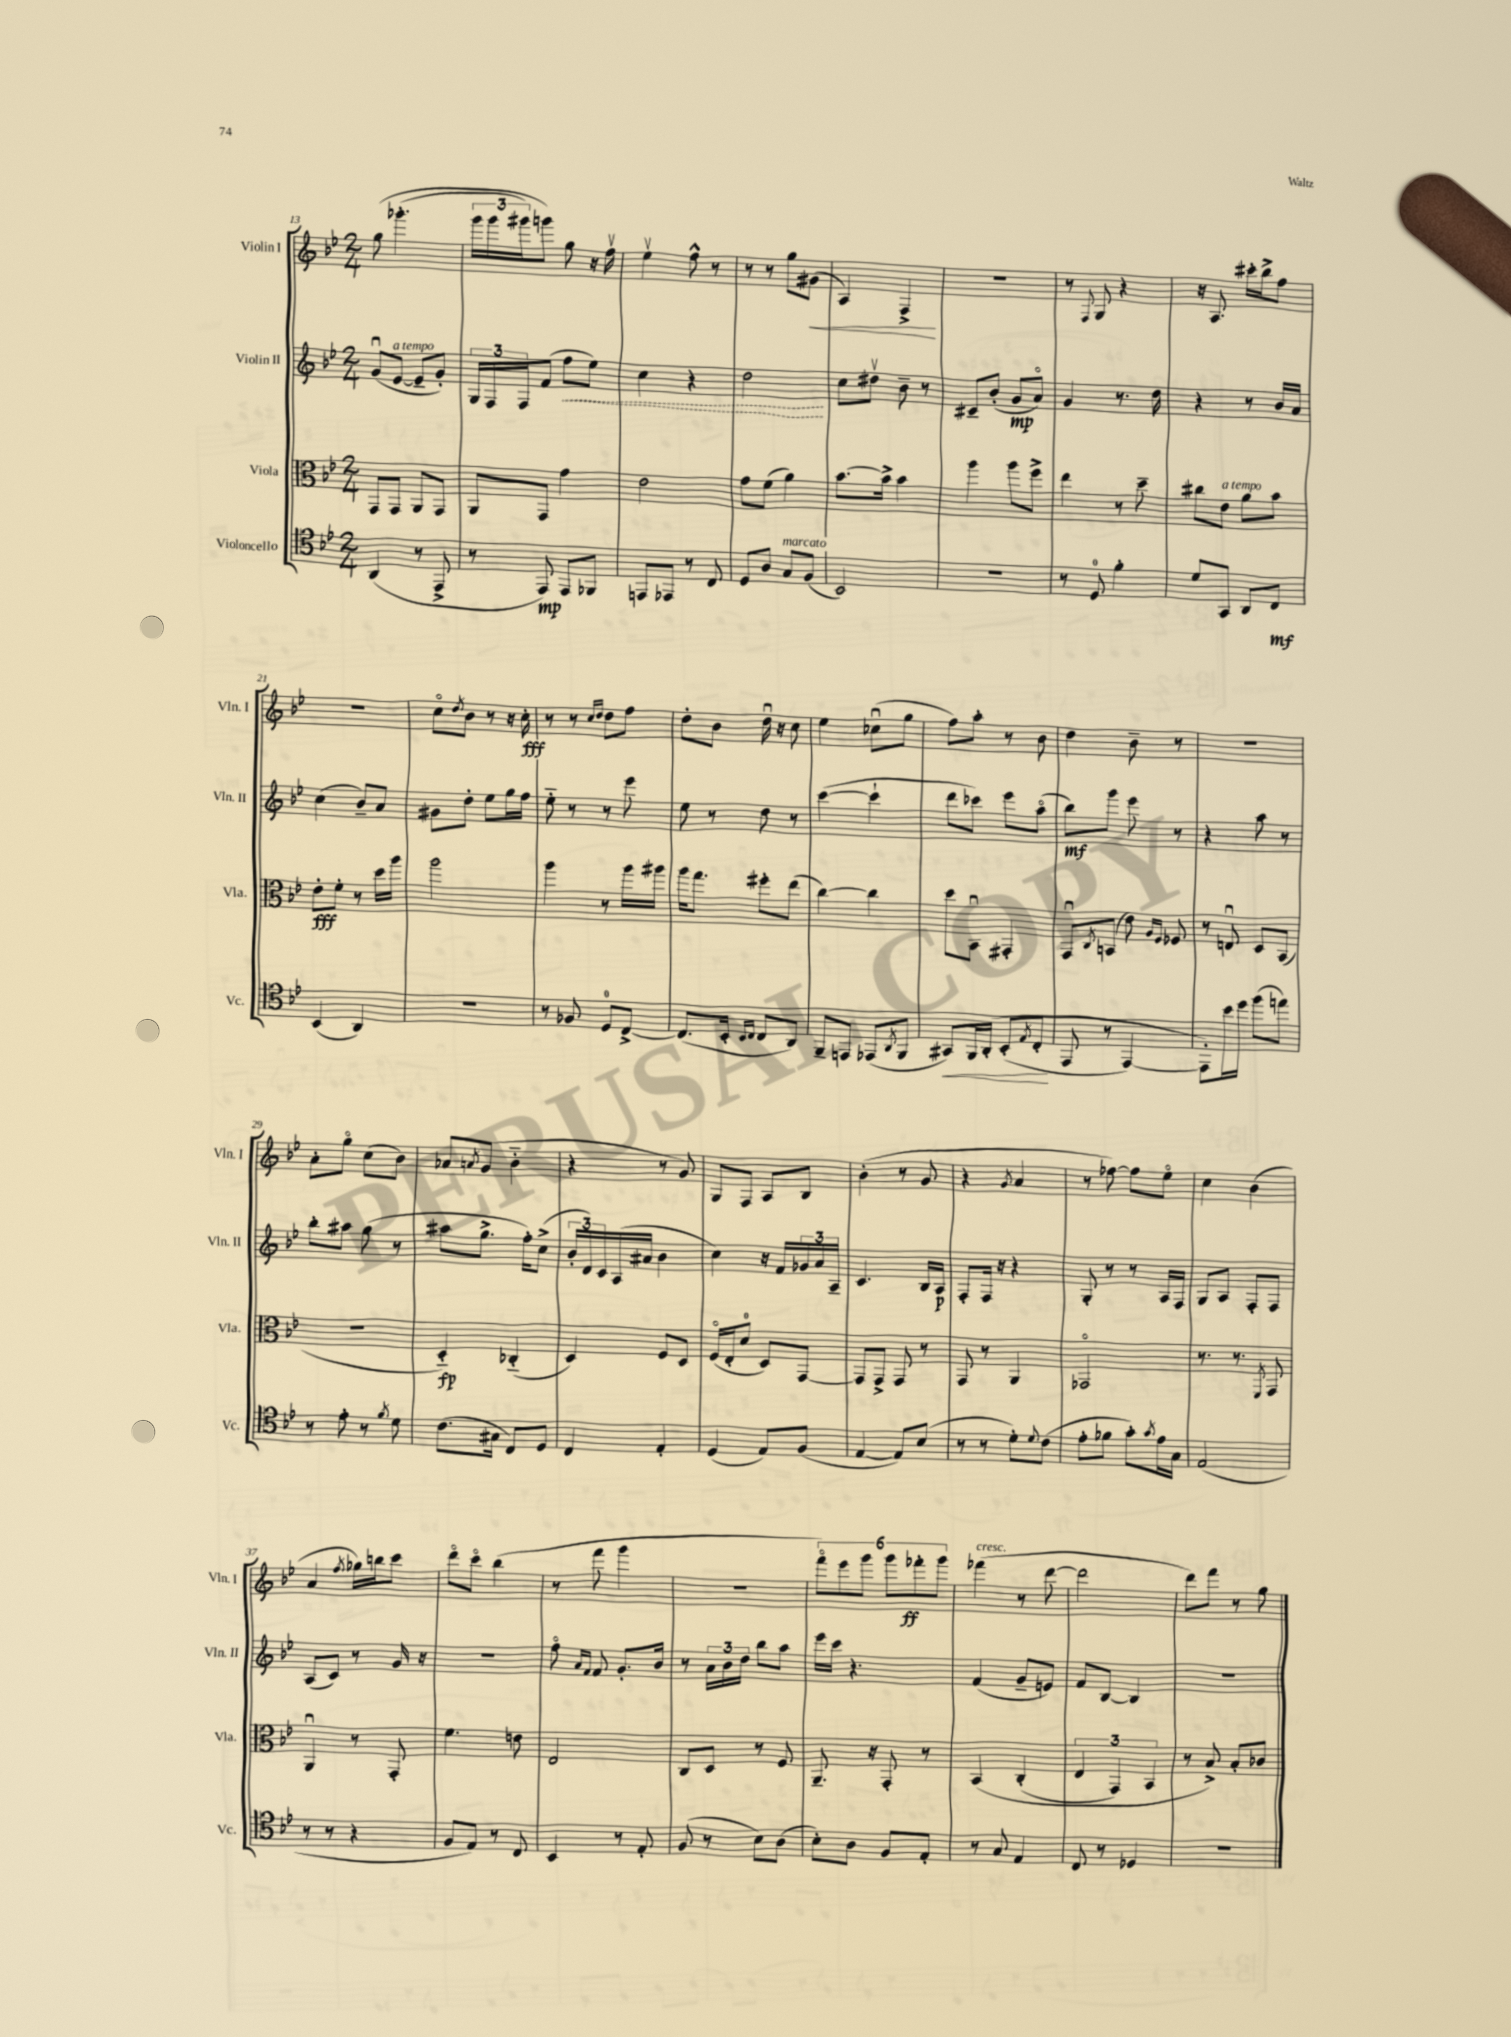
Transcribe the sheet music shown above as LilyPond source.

<<
\new StaffGroup <<
\new Staff = "s0" \with { instrumentName = "Violin I" shortInstrumentName = "Vln. I" } {
    \clef treble \key bes \major \numericTimeSignature \time 2/4
    g''8\( ges'''4.-.( |
    \tuplet 3/2 { g'''16 g'''16 gis'''16) } g'''8\) g''8 r16 f''16\upbow |
    ees''4\upbow f''8-^ r8 |
    r8 r8 g''8 gis'8\<( |
    a4) f4->\! |
    R2 |
    r8 \appoggiatura { f8 } g8 r4 |
    r16 a8. cis'''16-. bes''16-> f''8 |
    r2 |
    c''8\flageolet \acciaccatura { d''8 } bes'8 r8 r16 c''16-.\fff |
    r8 r8 \grace { c''16 d''16 } d''8 f''8 |
    d''8-. bes'8 d''16\downbow r16 c''8 |
    ees''4 ces''8\downbow( g''8 |
    f''8) a''8-. r8 bes'8 |
    d''4 bes'8-- r8 |
    r2 |
    a'8-. g''8\flageolet c''8( bes'8) |
    aes'8 \acciaccatura { a'8 } g'8( bes'4-_ |
    r4 r8 g'8) |
    g8 f8 a8 bes8 |
    bes'4-.( r8 g'8 |
    r4 \acciaccatura { g'8 } a'4 |
    r8 fes''8~) fes''8 ees''8\flageolet |
    c''4 bes'4( |
    a'4 \acciaccatura { f''8 } ges''16) b''16 c'''8 |
    d'''8\flageolet c'''8\flageolet bes''4( |
    r8 f'''8 g'''4 |
    r2 |
    \tuplet 6/4 { f'''8\flageolet) ees'''8 g'''8 g'''8 fes'''8-.\ff g'''8 } |
    fes'''4^\markup { \italic "cresc." }( r8 d'''8~ |
    d'''2 |
    d'''8) f'''8 r8 g''8 \bar "|." |
}
\new Staff = "s1" \with { instrumentName = "Violin II" shortInstrumentName = "Vln. II" } {
    \clef treble \key bes \major \numericTimeSignature \time 2/4
    g'8\downbow( ees'8~^\markup { \italic "a tempo" } ees'8-- g'8-.) |
    \tuplet 3/2 { g16 f16 f16 } f'8( \once \override Hairpin.style = #'dashed-line f''8\< ees''8) |
    c''4 r4 |
    d''2\! |
    c''8 dis''8\upbow bes'8-- r8 |
    cis'8-- bes'8-.( g'8\mp a'8\flageolet) |
    g'4 r8. d''16 |
    r4 r8 bes'16 a'16 |
    c''4( bes'8--) a'8 |
    gis'8 d''8-. ees''8 g''16 f''16 |
    ees''8-_ r8 r8 ees'''8 |
    ees''8 r8 d''8 r8 |
    c'''4~( c'''4-! |
    d'''8 ces'''8) ees'''8 a''8\flageolet( |
    bes''8\mf) g'''8 ees'''8 r8 |
    r4 a''8 r8 |
    bes''8-. ais''8 g''8( r8 |
    ais''8 g''8.-> f''16-.) c''8->( |
    \tuplet 3/2 { bes'16-. d'16) c'16 } a16( ais'16 bes'4 |
    c''4) r16 f'16 \tuplet 3/2 { ges'16 a'16 a16-- } |
    c'4. bes16 a16\p |
    f8-. f16 r16 r4 |
    g8-. r8 r8 a16 f16 |
    g8 a8 f8-. f8 |
    a8( c'8) r8 g'16 r16 |
    r2 |
    f''8\flageolet \grace { a'16 f'16 } f'8 g'8.-. bes'16 |
    r8 \tuplet 3/2 { a'16 bes'16 d''16 } bes''8 a''8 |
    ees'''16 c'''16 r4. |
    f'4( g'8-- e'8) |
    f'8 bes8~ bes4 |
    R2 \bar "|." |
}
\new Staff = "s2" \with { instrumentName = "Viola" shortInstrumentName = "Vla." } {
    \clef alto \key bes \major \numericTimeSignature \time 2/4
    g,8 g,8 a,8 g,8 |
    a,8 g,8 g'4 |
    ees'2 |
    g'8 f'8( a'4) |
    bes'8.~ bes'16-> bes'4 |
    a''4 a''8 f''8-> |
    ees''4 r8 d''8-- |
    cis''8 ees'8^\markup { \italic "a tempo" } a'8 bes'8 |
    ees'8-.\fff f'8-. r8 d''16 a''16 |
    a''2 |
    a''4 r8 a''16 ais''16 |
    a''16 g''8. fis''8-. ees''8( |
    c''4~) c''4 |
    d''8 bes,8\downbow gis,4-. |
    g,8\downbow \acciaccatura { c8 } b,8( ees'8) \grace { a16 f16 } fes8 |
    r8 e8\downbow d8 bes,8( |
    R2 |
    d4-_\fp) ces4-_( |
    d4) f8 d8 |
    f16\flageolet( ees16-. d'8-0 d8) g,8~ |
    g,8 g,8-> g,8 r8 |
    g,8 r8 a,4 |
    ges,2\flageolet |
    r8. r8. \acciaccatura { f,8 } g,8 |
    a,4\downbow r8 g,8-. |
    f'4. e'8 |
    ees2 |
    c8 d8 r8 f8 |
    a,8.-- r16 g,8-. r8 |
    bes,4\( c4-.( |
    \tuplet 3/2 { ees4 g,4) bes,4 } |
    r8 bes8->\) bes8-. ces'8 \bar "|." |
}
\new Staff = "s3" \with { instrumentName = "Violoncello" shortInstrumentName = "Vc." } {
    \clef tenor \key bes \major \numericTimeSignature \time 2/4
    a,4( r8 ees,8-> |
    r8 ees,8\mp) ees,8 fes,8 |
    e,8 ees,8 r8 c8 |
    d8 a8 g8^\markup { \italic "marcato" } f8( |
    bes,2) |
    R2 |
    r8 d8-0 f'4-. |
    d'8 g,8 a,8 c8\mf |
    bes,4( a,4) |
    R2 |
    r8 fes8 d8-0 c8~-> |
    c8.( bes,16-. \grace { bes,16 c16 } c8 a,8) |
    f,8-- e,8 ees,8( \acciaccatura { a,8 } f,8 |
    gis,8\<) f,16 a,16-.\( bes,8-.( \acciaccatura { ees8 } c8-.\! |
    ees,8 r8 ees,4~) |
    ees,8-.\) bes'16 d''16 f''8( e''8) |
    r8 ees'8-. r8 \acciaccatura { f'8 } d'8 |
    c'8.( gis16 c8) d8 |
    c4 ees4-. |
    d4( ees8) f8( |
    ees4~ ees8) bes8( |
    r8 r8 d'8-.) \appoggiatura { d'8 } c'8( |
    ees'8-. fes'8 g'8-.) \acciaccatura { g'8 } ees'16 g16 |
    ees2( |
    r8 r8 r4 |
    f8 ees8) r8 c8 |
    bes,4 r8 ees8-. |
    f8( r8 bes8) a8( |
    bes8-.) a8 f8 ees8-. |
    r8 g8 ees4 |
    c8 r8 des4 |
    r2 \bar "|." |
}
>>
>>
\layout { \context { \Score currentBarNumber = #13 } }
